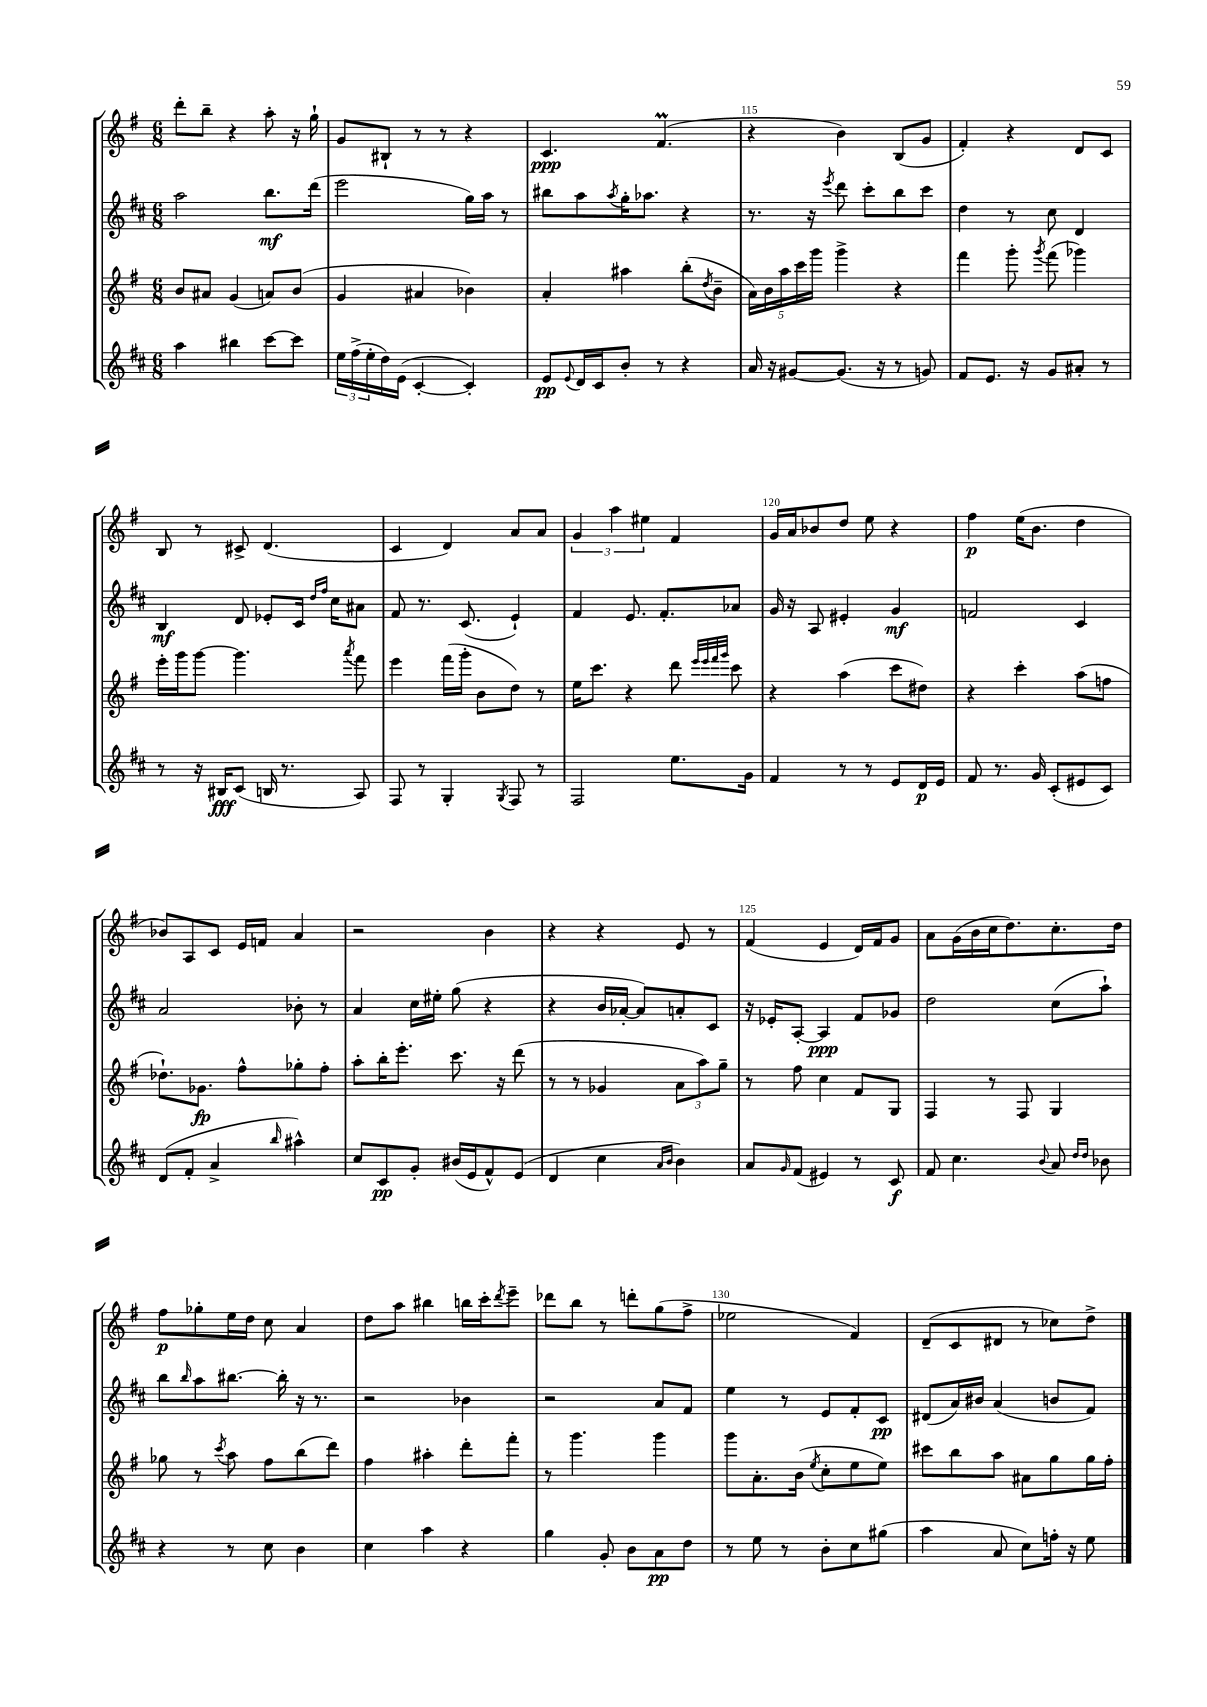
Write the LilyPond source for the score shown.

<<
\new StaffGroup <<
\new Staff = "s0" {
    \clef treble \key g \major \numericTimeSignature \time 6/8
    d'''8-. b''8-- r4 a''8-. r16 g''16-! |
    g'8 bis8-! r8 r8 r4 |
    c'4.\ppp fis'4.\prall( |
    r4 b'4) b8( g'8 |
    fis'4-.) r4 d'8 c'8 |
    b8 r8 cis'8-> d'4.( |
    c'4 d'4) a'8 a'8 |
    \tuplet 3/2 { g'4 a''4 eis''4 } fis'4 |
    g'16 a'16 bes'8 d''8 e''8 r4 |
    fis''4\p e''16( b'8. d''4 |
    bes'8) a8 c'8 e'16 f'16 a'4 |
    r2 b'4 |
    r4 r4 e'8 r8 |
    fis'4( e'4 d'16) fis'16 g'8 |
    a'8 g'16( b'16 c''16 d''8.) c''8.-. d''16 |
    fis''8\p ges''8-. e''16 d''16 c''8 a'4 |
    d''8 a''8 bis''4 b''16 c'''16-. \acciaccatura { d'''8 } e'''8-- |
    des'''8 b''8 r8 d'''8-. g''8( fis''8-> |
    ees''2 fis'4) |
    d'8--( c'8 dis'8 r8 ces''8) d''8-> \bar "|." |
}
\new Staff = "s1" {
    \clef treble \key d \major \numericTimeSignature \time 6/8
    a''2 b''8.\mf d'''16( |
    e'''2 g''16) a''16 r8 |
    bis''8 a''8 \acciaccatura { a''8 } g''16-. aes''8. r4 |
    r8. r16 \acciaccatura { e'''8 } d'''8 cis'''8-. b''8 cis'''8 |
    d''4 r8 cis''8 d'4 |
    b4\mf d'8 ees'8-. cis'16 \grace { d''16 fis''16 } cis''16 ais'8 |
    fis'8 r8. cis'8.( e'4-!) |
    fis'4 e'8. fis'8.-. aes'8 |
    g'16 r16 a8 eis'4-. g'4\mf |
    f'2 cis'4 |
    a'2 bes'8-. r8 |
    a'4 cis''16 eis''16-. g''8( r4 |
    r4 b'16 aes'16~-. aes'8) a'8-. cis'8 |
    r16 ees'16-. a8~-. a4\ppp fis'8 ges'8 |
    d''2 cis''8( a''8-!) |
    b''8 \grace { b''16 } a''8 bis''8.~ bis''16-. r16 r8. |
    r2 bes'4 |
    r2 a'8 fis'8 |
    e''4 r8 e'8 fis'8-. cis'8\pp |
    dis'8( a'16) bis'16 a'4( b'8 fis'8) \bar "|." |
}
\new Staff = "s2" {
    \clef treble \key g \major \numericTimeSignature \time 6/8
    b'8 ais'8 g'4( a'8) b'8( |
    g'4 ais'4 bes'4) |
    a'4-. ais''4 b''8-.( \acciaccatura { d''8 } b'8-- |
    \tuplet 5/4 { a'16) b'16 a''16 c'''16 g'''16 } g'''4-> r4 |
    fis'''4 g'''8-. \acciaccatura { g'''8 } fis'''8( ges'''4) |
    e'''16-. g'''16 g'''8~ g'''4. \acciaccatura { a'''8 } fis'''8 |
    e'''4 fis'''16( g'''16-. b'8 d''8) r8 |
    e''16 c'''8. r4 d'''8 \grace { e'''32 e'''32 fis'''32 g'''32 } c'''8 |
    r4 a''4( c'''8 dis''8) |
    r4 c'''4-. a''8( f''8 |
    des''8.-!) ges'8.\fp fis''8-^ ges''8-. fis''8-. |
    a''8-. b''16-. e'''8.-. c'''8. r16 d'''8( |
    r8 r8 ges'4 \tuplet 3/2 { a'8 a''8) g''8-- } |
    r8 fis''8 c''4 fis'8 g8 |
    fis4 r8 fis8 g4 |
    ges''8 r8 \acciaccatura { c'''8 } a''8 fis''8 b''8( d'''8) |
    fis''4 ais''4-. d'''8-. fis'''8-. |
    r8 g'''4. g'''4 |
    g'''8 a'8.-. b'16( \acciaccatura { e''8 } c''8-. e''8 e''8) |
    cis'''8 b''8 a''8 ais'8 g''8 g''16 fis''16-. \bar "|." |
}
\new Staff = "s3" {
    \clef treble \key d \major \numericTimeSignature \time 6/8
    a''4 bis''4 cis'''8~ cis'''8 |
    \tuplet 3/2 { e''16 fis''16->( e''16-. } d''16) e'16( cis'4~-. cis'4-.) |
    e'8\pp \appoggiatura { e'8 } d'16 cis'16 b'8-. r8 r4 |
    a'16 r16 gis'8~ gis'8.( r16 r8 g'8) |
    fis'8 e'8. r16 g'8 ais'8-. r8 |
    r8 r16 bis16\fff cis'8( b16 r8. a8) |
    fis8 r8 g4-. \acciaccatura { g8 } fis8 r8 |
    fis2 e''8. g'16 |
    fis'4 r8 r8 e'8 d'16\p e'16 |
    fis'8 r8. g'16 cis'8-.( eis'8 cis'8) |
    d'8( fis'8-. a'4-> \grace { b''16 } ais''4-^) |
    cis''8 cis'8\pp g'8-. bis'16( e'16 fis'8-^) e'8( |
    d'4 cis''4 \grace { a'16 b'16 } b'4) |
    a'8 \grace { g'16 } fis'8( eis'4) r8 cis'8\f |
    fis'8 cis''4. \appoggiatura { b'8 } a'8 \grace { d''16 d''16 } bes'8 |
    r4 r8 cis''8 b'4 |
    cis''4 a''4 r4 |
    g''4 g'8-. b'8 a'8\pp d''8 |
    r8 e''8 r8 b'8-. cis''8 gis''8( |
    a''4 a'8 cis''8) f''16-. r16 e''8 \bar "|." |
}
>>
>>
\layout { \context { \Score currentBarNumber = #112 \override BarNumber.break-visibility = ##(#f #t #t) barNumberVisibility = #(every-nth-bar-number-visible 5) } }
